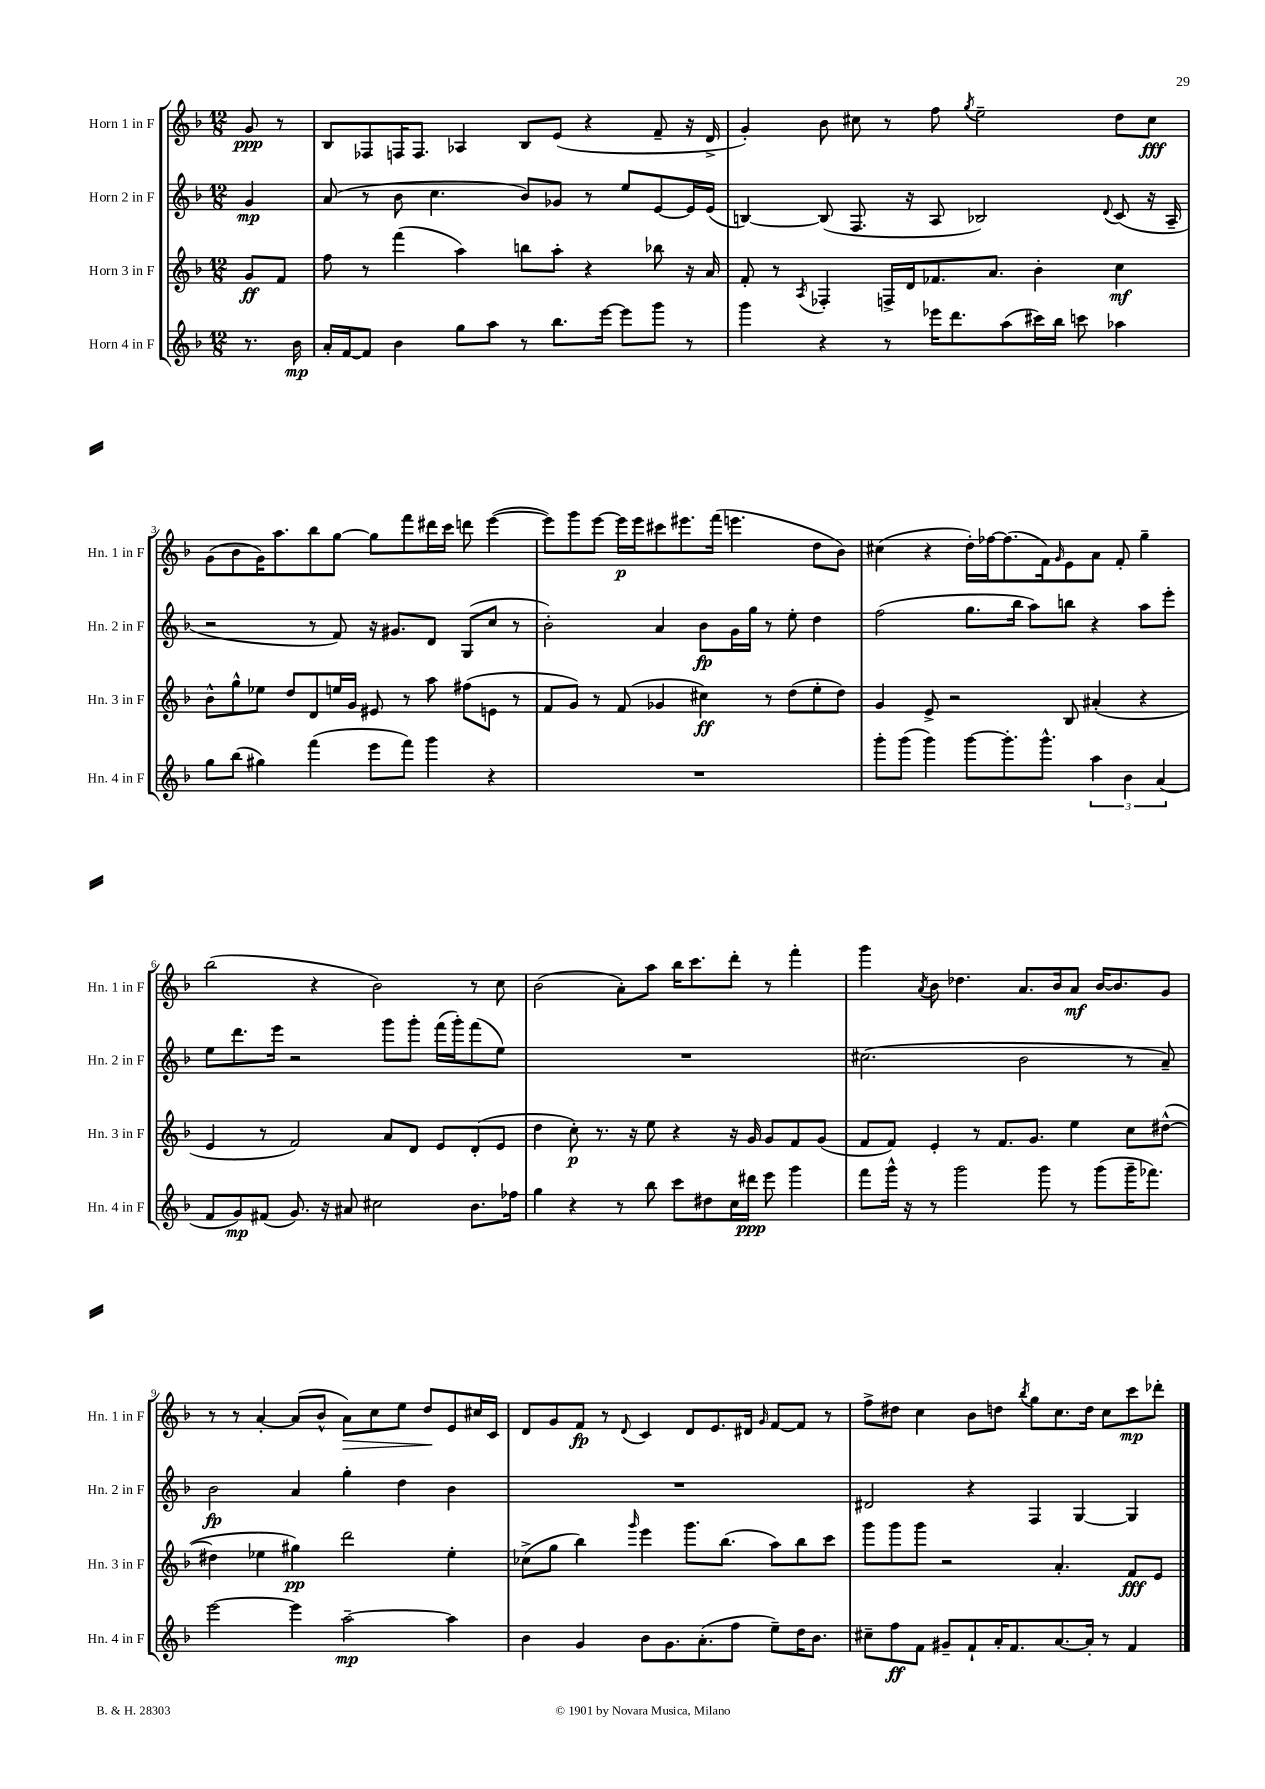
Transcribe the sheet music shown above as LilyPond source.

<<
\new StaffGroup <<
\new Staff = "s0" \with { instrumentName = "Horn 1 in F" shortInstrumentName = "Hn. 1 in F" } {
    \clef treble \key f \major \numericTimeSignature \time 12/8 \partial 4
    g'8\ppp r8 |
    bes8 fes8 f16 f8. aes4 bes8 e'8( r4 f'8-- r16 d'16-> |
    g'4-.) bes'8 cis''8 r8 f''8 \acciaccatura { g''8 } e''2-- d''8 cis''8\fff |
    g'8( bes'8 g'16) a''8. bes''8 g''8~ g''8 f'''8 dis'''16 c'''16 d'''8 e'''4~( |
    e'''8) g'''8 e'''8~ e'''16\p e'''16 cis'''8 eis'''8. f'''16( e'''4. d''8 bes'8) |
    cis''4( r4 d''16-.) fes''16~ fes''8.( f'16) \grace { g'16 } e'8 a'8 f'8-. g''4-- |
    bes''2( r4 bes'2) r8 c''8 |
    bes'2( a'8-.) a''8 bes''16 c'''8. d'''8-. r8 f'''4-. |
    g'''4 \acciaccatura { a'8 } bes'8 des''4. a'8. bes'16 a'8\mf bes'16~ bes'8. g'8 |
    r8 r8 a'4~-. a'8( bes'8-^ a'8\>) c''8 e''8 d''8\! e'8 cis''16 c'16 |
    d'8 g'8 f'8\fp r8 \appoggiatura { d'8 } c'4 d'8 e'8. dis'16 \grace { g'16 } f'8~ f'8 r8 |
    f''8-> dis''8 c''4 bes'8 d''8 \acciaccatura { bes''8 } g''8 c''8. d''16 c''8 c'''8\mp des'''8-. \bar "|." |
}
\new Staff = "s1" \with { instrumentName = "Horn 2 in F" shortInstrumentName = "Hn. 2 in F" } {
    \clef treble \key f \major \numericTimeSignature \time 12/8 \partial 4
    g'4\mp |
    a'8( r8 bes'8 c''4. bes'8) ges'8 r8 e''8 e'8~ e'16 e'16( |
    b4~) b8( f8. r16 a8 bes2) \appoggiatura { d'8 } c'8( r16 a16-- |
    r2 r8 f'8) r16 gis'8. d'8 g8( c''8 r8 |
    bes'2-.) a'4 bes'8\fp g'16 g''16 r8 e''8-. d''4 |
    f''2( g''8. bes''16 a''8) b''8 r4 a''8 e'''8-. |
    e''8 d'''8. e'''16 r2 g'''8 g'''8-. f'''16( g'''16-.) f'''8( e''8) |
    R1. |
    cis''2.( bes'2 r8 a'8--) |
    bes'2\fp a'4 g''4-. d''4 bes'4 |
    R1. |
    dis'2 r4 f4 g4~ g4 \bar "|." |
}
\new Staff = "s2" \with { instrumentName = "Horn 3 in F" shortInstrumentName = "Hn. 3 in F" } {
    \clef treble \key f \major \numericTimeSignature \time 12/8 \partial 4
    g'8\ff f'8 |
    f''8 r8 f'''4( a''4) b''8 a''8-. r4 bes''8 r16 a'16 |
    f'8-. r8 \acciaccatura { a8 } fes4-. f16-> d'16 fes'8. a'8. bes'4-. c''4\mf |
    bes'8-^ g''8-^ ees''8 d''8 d'8 e''16 g'16 eis'8 r8 a''8 fis''8( e'8 r8 |
    f'8 g'8) r8 f'8( ges'4 cis''4\ff) r8 d''8( e''8-. d''8) |
    g'4 e'8-> r2 bes8 ais'4-.( r4 |
    e'4 r8 f'2) a'8 d'8 e'8 d'8-.( e'8 |
    d''4 c''8-.\p) r8. r16 e''8 r4 r16 g'16 g'8 f'8 g'8( |
    f'8 f'8) e'4-. r8 f'8. g'8. e''4 c''8 dis''8~-^( |
    dis''4 ees''4 gis''4\pp) d'''2 ees''4-. |
    ces''8->( g''8 bes''4) \grace { g'''16 } e'''4 g'''8. bes''8.( a''8) bes''8 c'''8 |
    g'''8 g'''8 g'''8 r2 a'4.-. f'8\fff e'8 \bar "|." |
}
\new Staff = "s3" \with { instrumentName = "Horn 4 in F" shortInstrumentName = "Hn. 4 in F" } {
    \clef treble \key f \major \numericTimeSignature \time 12/8 \partial 4
    r8. bes'16\mp |
    a'16-. f'16~ f'8 bes'4 g''8 a''8 r8 bes''8. e'''16~ e'''8 g'''8 r8 |
    g'''4 r4 r8 ees'''16 d'''8. a''8( cis'''16) bes''16 c'''8 aes''4 |
    g''8 bes''8( gis''4) f'''4( e'''8 f'''8) g'''4 r4 |
    R1. |
    g'''8-. g'''8( g'''4) g'''8~ g'''8.-. g'''8.-^ \tuplet 3/2 { a''4 bes'4 a'4( } |
    f'8 g'8\mp) fis'8( g'8.) r16 ais'8 cis''2 bes'8. fes''16 |
    g''4 r4 r8 bes''8 c'''8 dis''8 c''16 dis'''16\ppp e'''8 g'''4 |
    f'''8 g'''16-^ r16 r8 g'''2 g'''8 r8 g'''8( g'''16-- fes'''8.) |
    e'''2~ e'''4 a''2~--\mp a''4 |
    bes'4 g'4 bes'8 g'8. a'8.-.( f''8 e''8--) d''16 bes'8. |
    cis''8-- f''8\ff f'8 gis'8-- f'8-! a'16-. f'8. a'8.~ a'16-. r8 f'4 \bar "|." |
}
>>
>>
